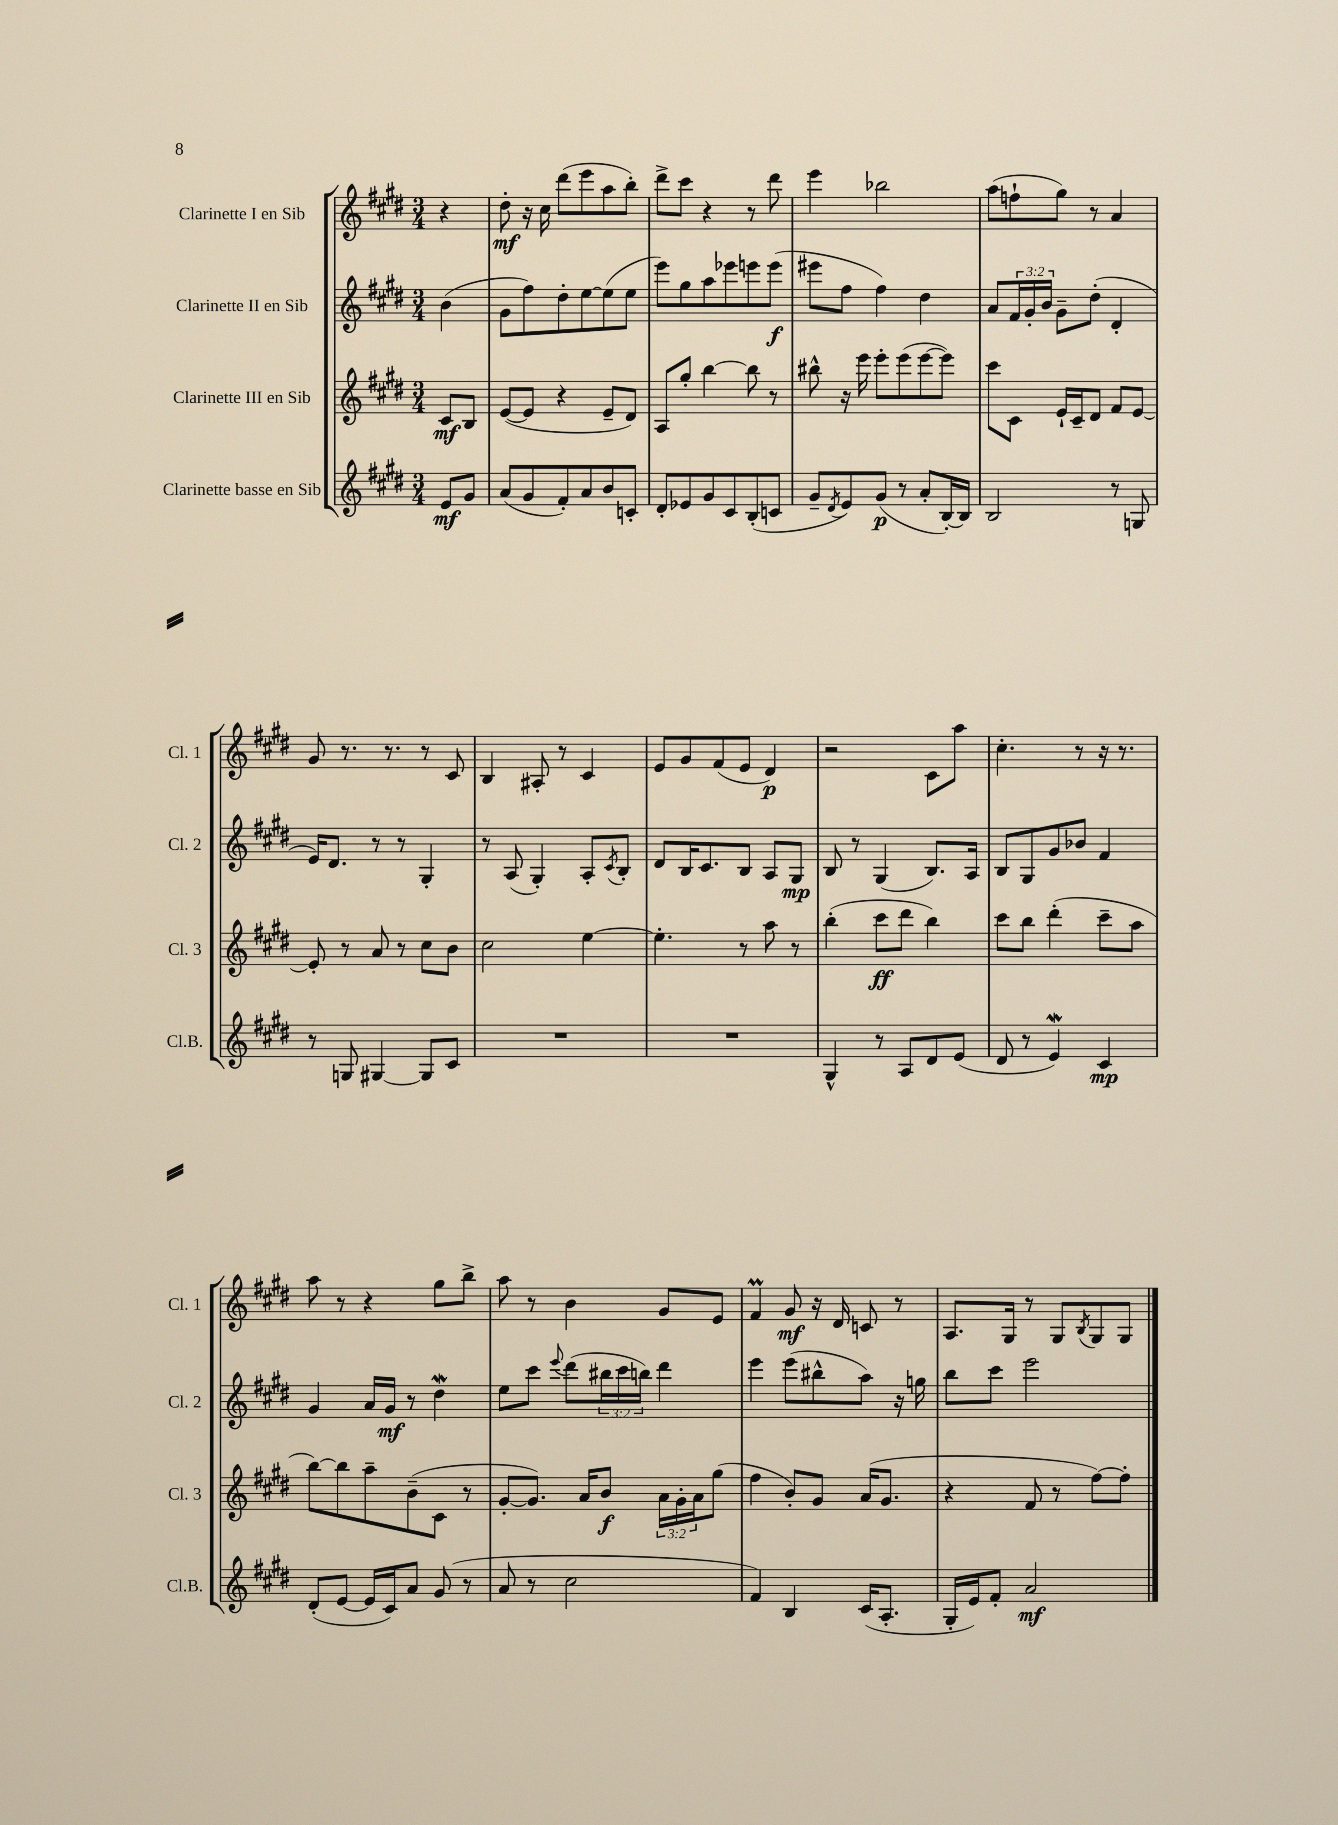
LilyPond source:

<<
\new StaffGroup <<
\new Staff = "s0" \with { instrumentName = "Clarinette I en Sib" shortInstrumentName = "Cl. 1" } {
    \clef treble \key e \major \numericTimeSignature \time 3/4 \partial 4
    r4 |
    dis''8-.\mf r16 cis''16 dis'''8( e'''8 a''8 b''8-.) |
    dis'''8-> cis'''8 r4 r8 dis'''8 |
    e'''4 bes''2 |
    a''8( f''8-! gis''8) r8 a'4 |
    gis'8 r8. r8. r8 cis'8 |
    b4 ais8-. r8 cis'4 |
    e'8 gis'8 fis'8( e'8 dis'4\p) |
    r2 cis'8 a''8 |
    cis''4.-. r8 r16 r8. |
    a''8 r8 r4 gis''8 b''8-> |
    a''8 r8 b'4 gis'8 e'8 |
    fis'4\prall gis'8\mf r16 dis'16 c'8 r8 |
    a8. gis16 r8 gis8 \acciaccatura { b8 } gis8 gis8 \bar "|." |
}
\new Staff = "s1" \with { instrumentName = "Clarinette II en Sib" shortInstrumentName = "Cl. 2" } {
    \clef treble \key e \major \numericTimeSignature \time 3/4 \override Staff.TupletNumber.text = #tuplet-number::calc-fraction-text \partial 4
    b'4( |
    gis'8 fis''8) dis''8-. e''8~ e''8( e''8 |
    e'''8) gis''8 a''8 ees'''8 e'''8 e'''8\f( |
    eis'''8 fis''8 fis''4) dis''4 |
    a'8 \tuplet 3/2 { fis'16 gis'16-. b'16 } gis'8-- dis''8-.( dis'4-. |
    e'16) dis'8. r8 r8 gis4-. |
    r8 a8( gis4-.) a8-. \acciaccatura { cis'8 } b8-. |
    dis'8 b16 cis'8. b8 a8 gis8\mp |
    b8 r8 gis4( b8.) a16 |
    b8 gis8 gis'8 bes'8 fis'4 |
    gis'4 a'16 gis'16\mf r8 dis''4\mordent |
    e''8 cis'''8 \appoggiatura { e'''8 } dis'''8( \tuplet 3/2 { bis''16 cis'''16 b''16) } dis'''4 |
    e'''4 e'''8( bis''8-^ a''8) r16 g''16 |
    b''8 cis'''8 e'''2 \bar "|." |
}
\new Staff = "s2" \with { instrumentName = "Clarinette III en Sib" shortInstrumentName = "Cl. 3" } {
    \clef treble \key e \major \numericTimeSignature \time 3/4 \override Staff.TupletNumber.text = #tuplet-number::calc-fraction-text \partial 4
    cis'8\mf b8 |
    e'8~( e'8 r4 e'8-- dis'8) |
    a8 gis''8-. b''4~ b''8 r8 |
    bis''8-^ r16 e'''16 e'''8-. e'''8( e'''8~ e'''8) |
    cis'''8 cis'8 e'16-! cis'16-- dis'8 fis'8 e'8~ |
    e'8-. r8 a'8 r8 cis''8 b'8 |
    cis''2 e''4~ |
    e''4.-. r8 a''8 r8 |
    b''4-.( cis'''8\ff dis'''8 b''4) |
    cis'''8 b''8 dis'''4-.( cis'''8-- a''8 |
    b''8~) b''8 a''8-- b'8--( cis'8 r8 |
    gis'8~-. gis'8.) a'16 b'8\f \tuplet 3/2 { a'16 gis'16-. a'16 } gis''8( |
    fis''4 b'8-.) gis'8 a'16( gis'8. |
    r4 fis'8 r8 fis''8~) fis''8-. \bar "|." |
}
\new Staff = "s3" \with { instrumentName = "Clarinette basse en Sib" shortInstrumentName = "Cl.B." } {
    \clef treble \key e \major \numericTimeSignature \time 3/4 \partial 4
    e'8\mf gis'8 |
    a'8( gis'8 fis'8-.) a'8 b'8 c'8-. |
    dis'8-. ees'8 gis'8 cis'8 b8-.( c'8 |
    gis'8-- \acciaccatura { dis'8 } e'8) gis'8\p( r8 a'8-. b16~-.) b16 |
    b2 r8 g8 |
    r8 g8 gis4~ gis8 cis'8 |
    R2. |
    R2. |
    gis4-^ r8 a8 dis'8 e'8( |
    dis'8 r8 e'4\mordent) cis'4\mp |
    dis'8-.( e'8~ e'16 cis'16) a'8 gis'8( r8 |
    a'8 r8 cis''2 |
    fis'4) b4 cis'16( a8.-. |
    gis16-. e'16) fis'8-. a'2\mf \bar "|." |
}
>>
>>
\layout { \context { \Score \remove "Bar_number_engraver" } }
